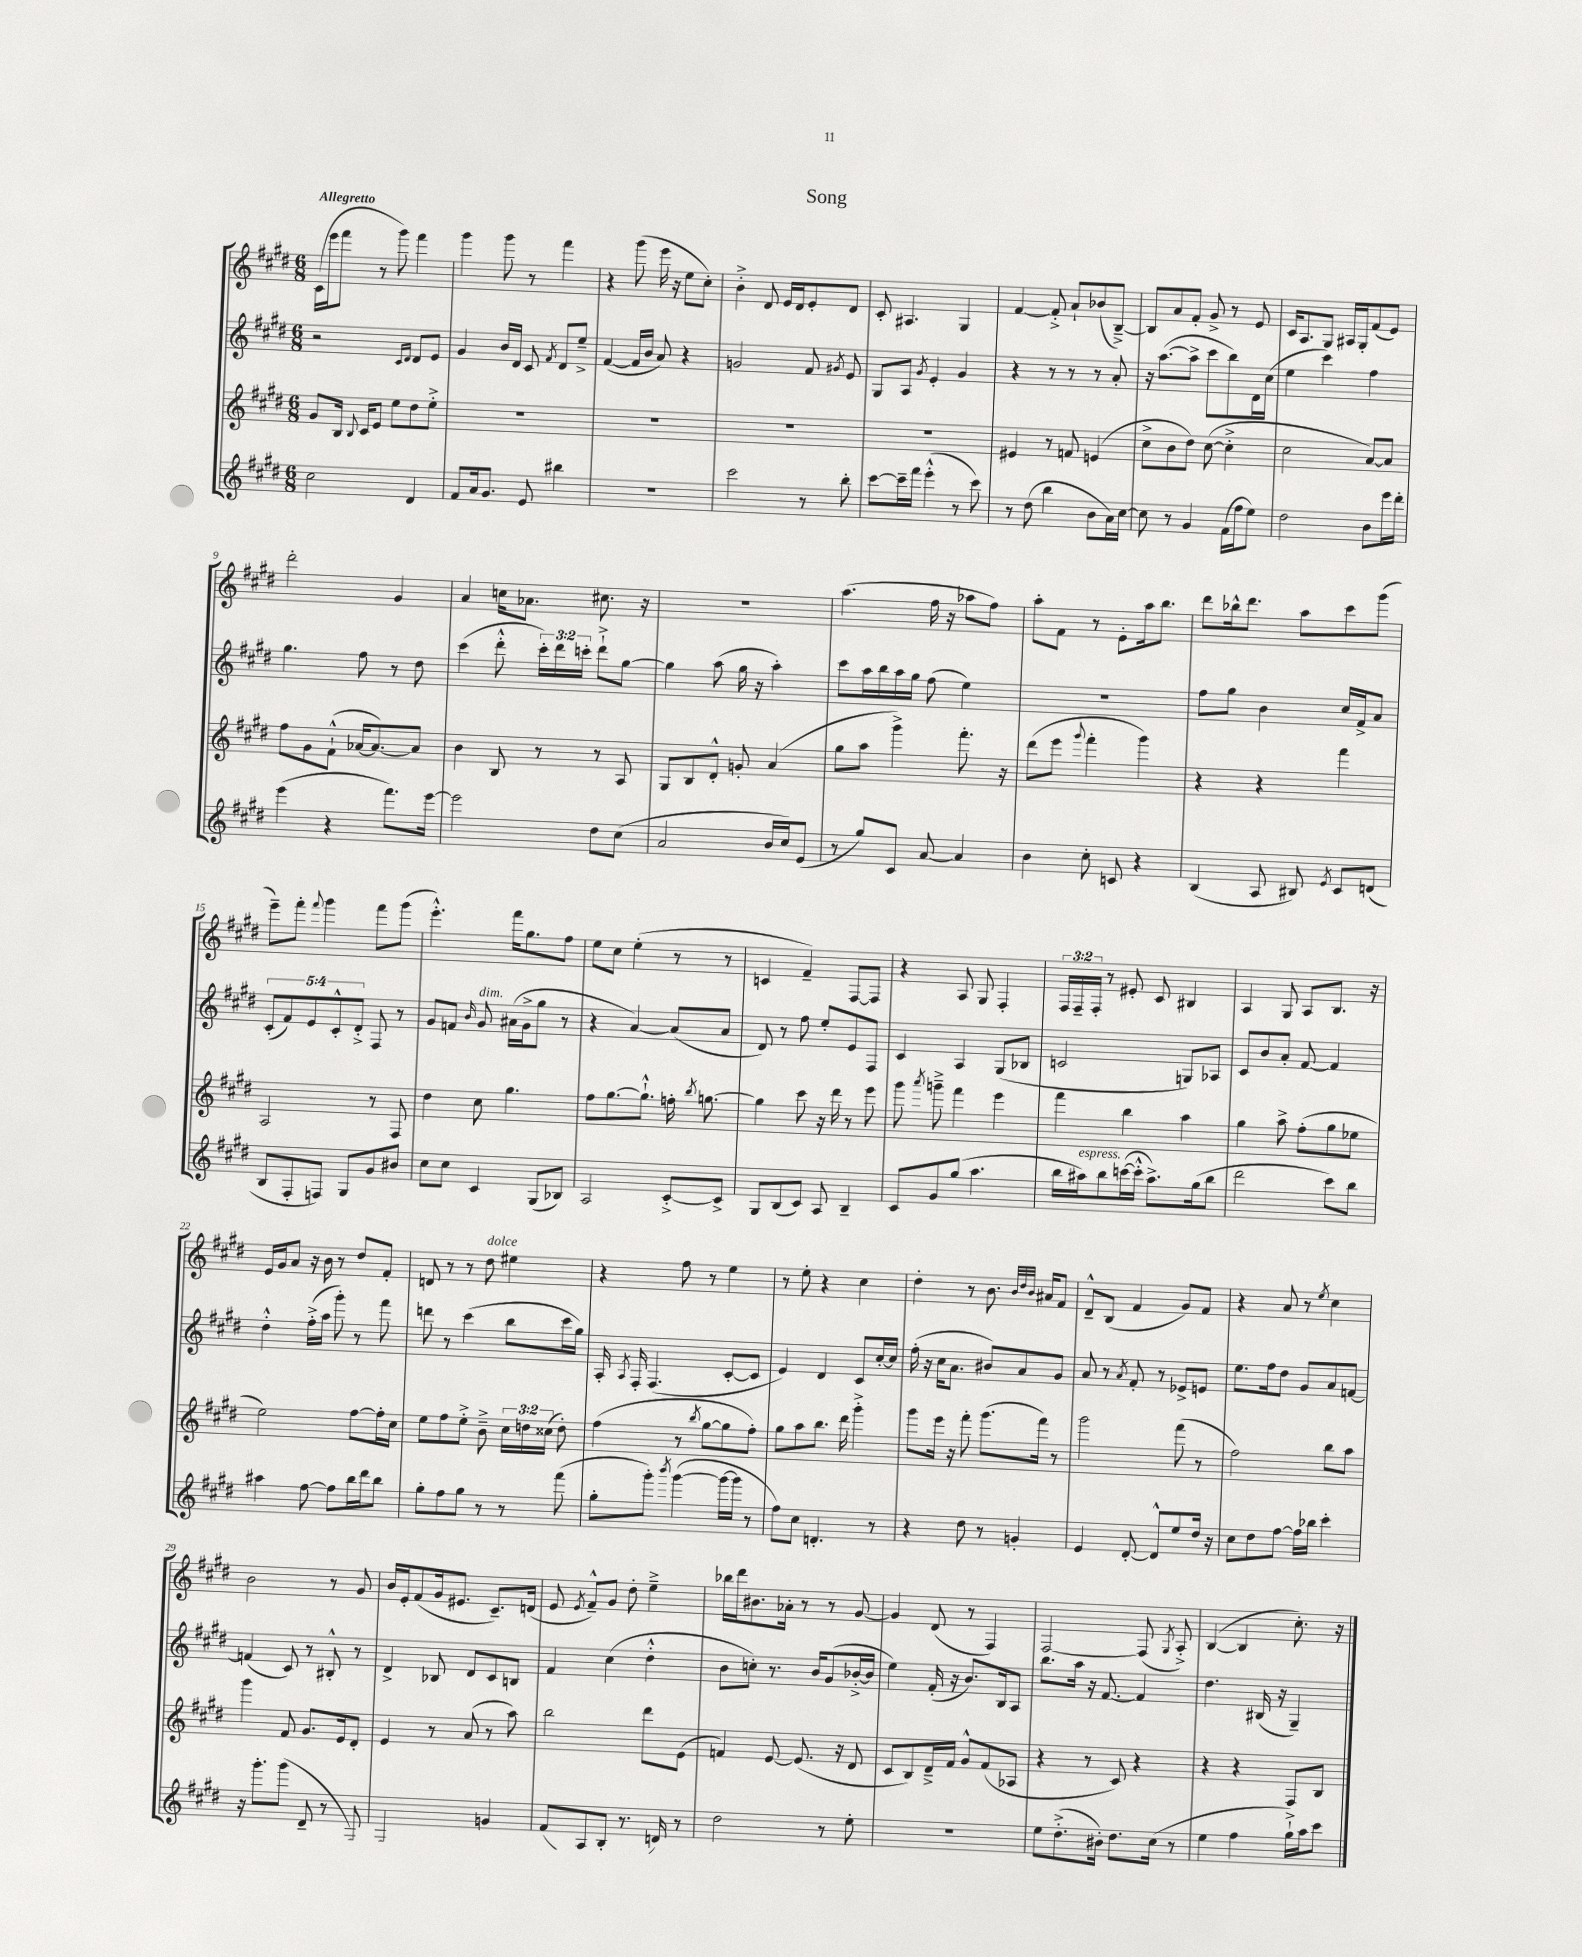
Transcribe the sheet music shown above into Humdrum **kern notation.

**kern	**kern	**kern	**kern
*part4	*part3	*part2	*part1
*staff4	*staff3	*staff2	*staff1
*clefG2	*clefG2	*clefG2	*clefG2
*k[f#c#g#d#]	*k[f#c#g#d#]	*k[f#c#g#d#]	*k[f#c#g#d#]
*M6/8	*M6/8	*M6/8	*M6/8
=1	=1	=1	=1
!	!	!	!LO:TX:a:B:t=Allegretto
2cc#\	8g#/L	2r	(16c#\LL
.	.	.	16eee\J
.	16B/Jk	.	8fff#\J
.	8qqB/	.	.
.	16c#/KL	.	.
.	8e/J	.	8r
.	8ee\L	.	8ggg#\)
.	.	16qqc#/LL	.
.	.	16qqd#/JJ	.
4d#/	8dd#\	8d#/L	4fff#\
.	8ee'^\J	8e/J	.
=2	=2	=2	=2
8f#/L	2.r	4g#/	4ggg#\
16a/k	.	.	.
8.g#/J	.	.	.
.	.	16b/LL	8ggg#\
.	.	16d#/JJ	.
8e/	.	8c#/	8r
.	.	8qf#/	.
4bb#X\	.	8d#/L	4fff#\
.	.	8ee~^/J	.
=3	=3	=3	=3
2.r	2.r	([4f#/	4r
.	.	16f#/LL]	(8ggg#\
.	.	16b/JJ	.
.	.	8a/)	16eee\
.	.	.	16r
.	.	4r	8ee\L
.	.	.	8cc#'\J)
=4	=4	=4	=4
2ccc#\	2.r	2gn/	4b'^\
.	.	.	8d#/
.	.	.	16e/LL
.	.	.	16d#/J
8r	.	8f#/	8e'/
.	.	8qg#X/	.
8bb'\	.	8e/	8d#/J
=5	=5	=5	=5
[8ccc#\L	2.r	8G#/L	8c#'/
16ccc#~\L]	.	8A/J	4.A#X/
16fff#\JJ	.	.	.
.	.	8qg#/	.
(4eee'^^\	.	4e'/	.
8r	.	4g#/	4G#/
8ccc#\)	.	.	.
=6	=6	=6	=6
8r	4e#X/	4r	[4f#/
(8dd#\	.	.	.
4bb\	8r	8r	8f#'^/]
.	8fn/	8r	8a`/L
8b\L	(4en/	8r	(8b-X/
16a\L)	.	8a'/	[8B~^/J)
[16cc#\JJ	.	.	.
=7	=7	=7	=7
8cc#\]	8cc#^\L	16r	8B/L]
.	.	([8.aa\L	.
8r	8b\	.	8a/
4g#/	8dd#\J)	8aa^\J]	8f#'/J
.	([8cc#\	8ccc#\L	8g#^/
(16f#\LL	4cc#'^\]	8bb\)	8r
16ff#\J	.	.	.
8ee\J)	.	16d#\L	8e/
.	.	(16cc#\JJ	.
=8	=8	=8	=8
2dd#\	2cc#\	4ee\	16c#/KL
.	.	.	8.A/
.	.	4ccc#\)	8G#/J
.	.	.	16A#X/LL
.	.	.	16G#'/J
8b\L	[8a/L)	4ff#\	(8f#/
16eee\L	8a/J]	.	8e/J)
16ddd#'\JJ	.	.	.
!!LO:LB:g=z
=9	=9	=9	=9
(4eee\	8ff#\L	4.gg#\	2ddd#'\
.	8g#\	.	.
4r	(8f#`^^\J	.	.
.	[16a-X/KL	8ff#\	.
.	8.a-/_)	.	.
8.fff#\L)	.	8r	4g#/
.	8a-/J]	8dd#\	.
[16eee\Jk	.	.	.
=10	=10	=10	=10
2eee\]	4b\	(4ccc#\	4a/
.	8B/	8ddd#'^^\	16ccn\KL
.	.	.	8.a-X\J
.	8r	24ccc#'\LL)	.
.	.	24ddd#\	.
.	.	24cccn'\JJ	.
8dd#\L	8r	8ddd#`^\L	8.cc#X\
(8cc#\J	8A/	[8gg#\J	.
.	.	.	16r
=11	=11	=11	=11
2a/	8G#/L	4gg#\]	2.r
.	8B/	.	.
.	8d#'^^/J	(8aa\	.
.	8gn'/	16gg#\	.
.	.	16r	.
16b/LL	(4a/	4aa'\)	.
16cc#/J)	.	.	.
(8e/J	.	.	.
=12	=12	=12	=12
8r	8gg#\L	8ccc#\L	(4.aa\
8gg#/L)	8aa\J	16aa\L	.
.	.	16bb\	.
8c#/J	4ggg#^\)	16aa\	.
.	.	16gg#\JJ	.
[8a/	.	(8ff#\	16ff#\
.	.	.	16r
4a/]	8.fff#'\	4ee\)	8aa-X\L
.	.	.	8ff#\J)
.	16r	.	.
=13	=13	=13	=13
4b\	(8ddd#\L	2.r	8aa'\L
.	8eee\J	.	8f#\J
.	8qqggg#/	.	.
8cc#'\	4fff#'\	.	8r
8cn/	.	.	8e'\L
4r	4ggg#\)	.	16aa\k
.	.	.	8.bb\J
=14	=14	=14	=14
(4B/	4r	8ff#\L	8ddd#\L
.	.	8gg#\J	16bb-X^^\k
.	.	.	8.ddd#\J
8A/	4r	4b\	.
8B#X/)	.	.	8aa\L
8qe/	.	.	.
8c#/L	4fff#\	16cc#/LL	8ccc#\
.	.	16f#^/J	.
(8dn/J	.	8a/J	(8ggg#\J
!!LO:LB:g=z
=15	=15	=15	=15
8B/L	2A/	(10c#'/L	8eee~\L)
.	.	10f#/)	.
8F#'/	.	.	8fff#'\J
.	.	10e/	.
.	.	.	8qqfff#/
8Fn/J)	.	.	4ggg#\
.	.	10c#'^^/	.
8G#/L	.	.	.
.	.	10d#'^/J	.
8g#/	8r	8F#/	8fff#\L
8b#X/J	8F#/	8r	(8ggg#\J
=16	=16	=16	=16
8cc#\L	4dd#\	8g#/L	4.eee'^^\)
8cc#\J	.	8fn/J	.
.	.	16qqb/	.
!	!	!LO:TX:a:i:t=dim.	!
4c#/	8cc#\	8g#/	.
.	4.gg#\	(16a#X\LL	16fff#\KL
.	.	16g#^\J	8.gg#\
(8G#/L	.	8gg#\J	.
8B-X/J)	.	8r	8ff#\J
=17	=17	=17	=17
2A/	8ff#\L	4r	8ee\L
.	[8.gg#\	.	8cc#\J
.	.	[4a/)	(4ee'\
.	8.gg#`^^\J]	.	.
[8c#'^/L	16ffn'\	(8a/L]	8r
.	8qbb/	.	.
.	[8.ggn\	.	.
8c#^/J]	.	8a/J	8r
=18	=18	=18	=18
8G#/L	4gg\]	8d#/)	4cn/
(8B/	.	8r	.
8c#/J)	8ccc#\	8ff#\	4f#~/)
8A/	16r	8ee'/L	.
.	16ddd#\	.	.
4B~/	8r	8e/	[8F#/L
.	8eee\	8F#/J	8F#/J]
=19	=19	=19	=19
8c#/L	8ggg#\	4c#/	4r
.	8qaaa/	.	.
8g#/	8gggn~^\	.	.
(8gg#/J	4fff#\	4A/	8A/
4.aa\	.	.	8G#/
.	4eee\	(8G#/L	4F#'/
.	.	8B-X/J	.
=20	=20	=20	=20
16bb\LL	4fff#\	2cn/	24F#/LL
.	.	.	24F#~/
!LO:TX:a:i:t=espress.	!	!	!
16aa#X\J)	.	.	.
.	.	.	24F#'/JJ
8bb\	.	.	8r
([16cccn\L	4bb\	.	8e#X'/
16ccc'^^\JJ]	.	.	.
8.aa#^\L)	.	.	8c#/
.	4aa\	8Gn/L)	4B#X/
(16gg#\k	.	.	.
8bb\J	.	8A-X/J	.
=21	=21	=21	=21
2ddd#\	4gg#\	8c#/L	4A/
.	.	8b/	.
.	8aa^\	8a'/J	8G#/
.	(8ff#'\L	[8f#/	8A/L
8ccc#\L)	8gg#\	4f#/]	8.B/J
8bb\J	8ee-X\J	.	.
.	.	.	16r
!!LO:LB:g=z
=22	=22	=22	=22
4aa#X\	2ee\)	4dd#'^^\	16e/LL
.	.	.	16g#/J
.	.	.	8a/J
[8ff#\	.	(16ff#'^\LL	16r
.	.	16aa\JJ	16b\
8ff#\L]	.	8ggg#'\)	8r
16bb\L	[8ff#\L	8r	8dd#/L
16ddd#\J	.	.	.
8bb\J	16ff#'\L]	8fff#\	8f#'/J
.	16cc#\JJ	.	.
=23	=23	=23	=23
8gg#'\L	8ee\L	8dddn\	8dn/
8ff#\	8ff#\	8r	8r
8gg#\J	8ee'^\J	(4ccc#\	8r
!	!	!	!LO:TX:a:i:t=dolce
8r	8b~^\	.	8dd#\
8r	24cc#\LL	8bb\L	4ee#X\
.	24ddn\	.	.
.	(24cc##X\JJ	.	.
(8fff#\	8dd'\)	16ccc#\L	.
.	.	16gg#\JJ)	.
=24	=24	=24	=24
8gg#'\L	(4ff#\	16A'/	4r
.	.	8qA/	.
.	.	16F#'/	.
8ggg#'\J)	.	(4.F#/	.
8qbbb/	.	.	.
([4ggg#\	8r	.	8ff#\
.	8qbb/	.	.
.	[8gg#\L	.	8r
16ggg#\LL_	8gg#\]	[8c#'/L	4ee\
16ggg#\JJ]	.	.	.
8r	8ff#'\J)	8c#/J]	.
=25	=25	=25	=25
8ff#\L)	8gg#\L	4e/)	8r
8cc#\J	8aa\	.	8ee'\
4.dn'/	8.bb\J	4d#/	4r
.	16ddd#\	.	.
.	4ggg#'^\	8c#/L	4cc#\
8r	.	[16cc#'/L	.
.	.	16cc#/JJ]	.
=26	=26	=26	=26
4r	8ggg#\L	(16ff#'\	4dd#'\
.	.	16r	.
.	16eee\Jk	16cc#\KL	.
.	16r	8.a\J	.
8dd#\	8fff#'\	.	8r
8r	(8.ggg#\L	8b#X/L)	8.b\
4gn'/	.	8a/	.
.	.	.	32qqb/LLL
.	.	.	32qqdd#/
.	.	.	32qqb/JJJ
.	16fff#\Jk)	.	16a#X/KL
.	8r	8g#/J	8f#/J
=27	=27	=27	=27
4e/	2ggg#\	8a/	8d#~^^/L
.	.	8r	(8B/J
.	.	8qa/	.
[8d#'/	.	8f#'/	4f#/
8d#^^/L]	.	8r	.
8ee/	(8fff#\	8e-X^/L	8g#/L)
16dd#/Jk	8r	8en/J	8f#/J
16r	.	.	.
=28	=28	=28	=28
8cc#\L	2ff#\)	8.ee\L	4r
8dd#\	.	.	.
.	.	16ff#\k	.
[8ff#\J	.	8dd#\J	8a/
16ff#\LL]	.	8g#/L	8r
16bb-X\JJ	.	.	.
.	.	.	8qee/
4ccc#'\	8bb\L	8a/	4cc#\
.	8aa\J	[8fn/J	.
!!LO:LB:g=z
=29	=29	=29	=29
16r	4ggg#\	(4fn/]	2b\
8.ggg#'\L	.	.	.
(8ggg#\J	8f#/	8c#/)	.
8d#~/	8.g#/L	8r	.
8r	.	8B#X'^^/	8r
.	16e/k	.	.
8F#/)	8d#'/J	8r	8g#/
=30	=30	=30	=30
2F#/	4e/	4d#^/	16b/LL
.	.	.	16e'/J
.	.	.	(8f#/
.	8r	8B-X/	16g#/k
.	.	.	8.e#X/J
.	(8a/	8d#/L	.
4gn/	8r	8c#/	8.c#~/L)
.	8aa\)	8Bn/J	.
.	.	.	(16dn/Jk
=31	=31	=31	=31
(8f#/L	2bb\	4f#/	8e/
.	.	.	8qe/
8A/	.	.	8f#~^^/L)
8B'^/J	.	(4cc#\	8g#/J
8.r	.	.	8dd#'\
.	8ddd#\L	4dd#'^^\	4ee~^\
16dn/)	.	.	.
8r	(8e\J	.	.
=32	=32	=32	=32
2dd#\	4fn/)	8b\L	16bb-X\LL
.	.	.	16ddd#\J
.	.	8ccn'\J)	8.b#X\
.	[8e/	8.r	.
.	.	.	16a-X'\Jk
.	(8.e/]	.	8r
.	.	16b/KL	.
8r	.	(8g#/	8r
.	16r	.	.
8ee'\	8d#/	[16b-X'^/L	[8g#/
.	.	16b-/JJ]	.
=33	=33	=33	=33
2.r	8c#/L	4ee\)	4g#/]
.	8B/)	.	.
.	16d#~^/L	(16f#'/	(8d#/
.	16f#/JJ	16r	.
.	8g#^^/L	8.b/L)	8r
.	(8f#/	.	4F#/)
.	.	16B/k	.
.	8A-X/J	8A/J	.
=34	=34	=34	=34
8ee\L	4r	8.bb\L	[2F#/
(8.dd#'^\	.	.	.
.	.	16aa\Jk	.
.	8r	16r	.
16b#X'\Jk)	.	[8.f#/	.
8.dd#\L	8c#/)	.	.
.	4r	4f#/]	(8F#/]
(16cc#\Jk	.	.	.
.	.	.	8qG#/
8r	.	.	8A'^/)
=35	=35	=35	=35
4ee\	4r	4.dd#\	([4B/
4ff#\	4r	.	4B/]
.	.	(16B#X/	.
.	.	16r	.
16gg#`^\LL)	8F#/L	4G#~/)	8.cc#'\)
16aa\J	.	.	.
8ccc#\J	8B/J	.	.
.	.	.	16r
==	==	==	==
*-	*-	*-	*-
